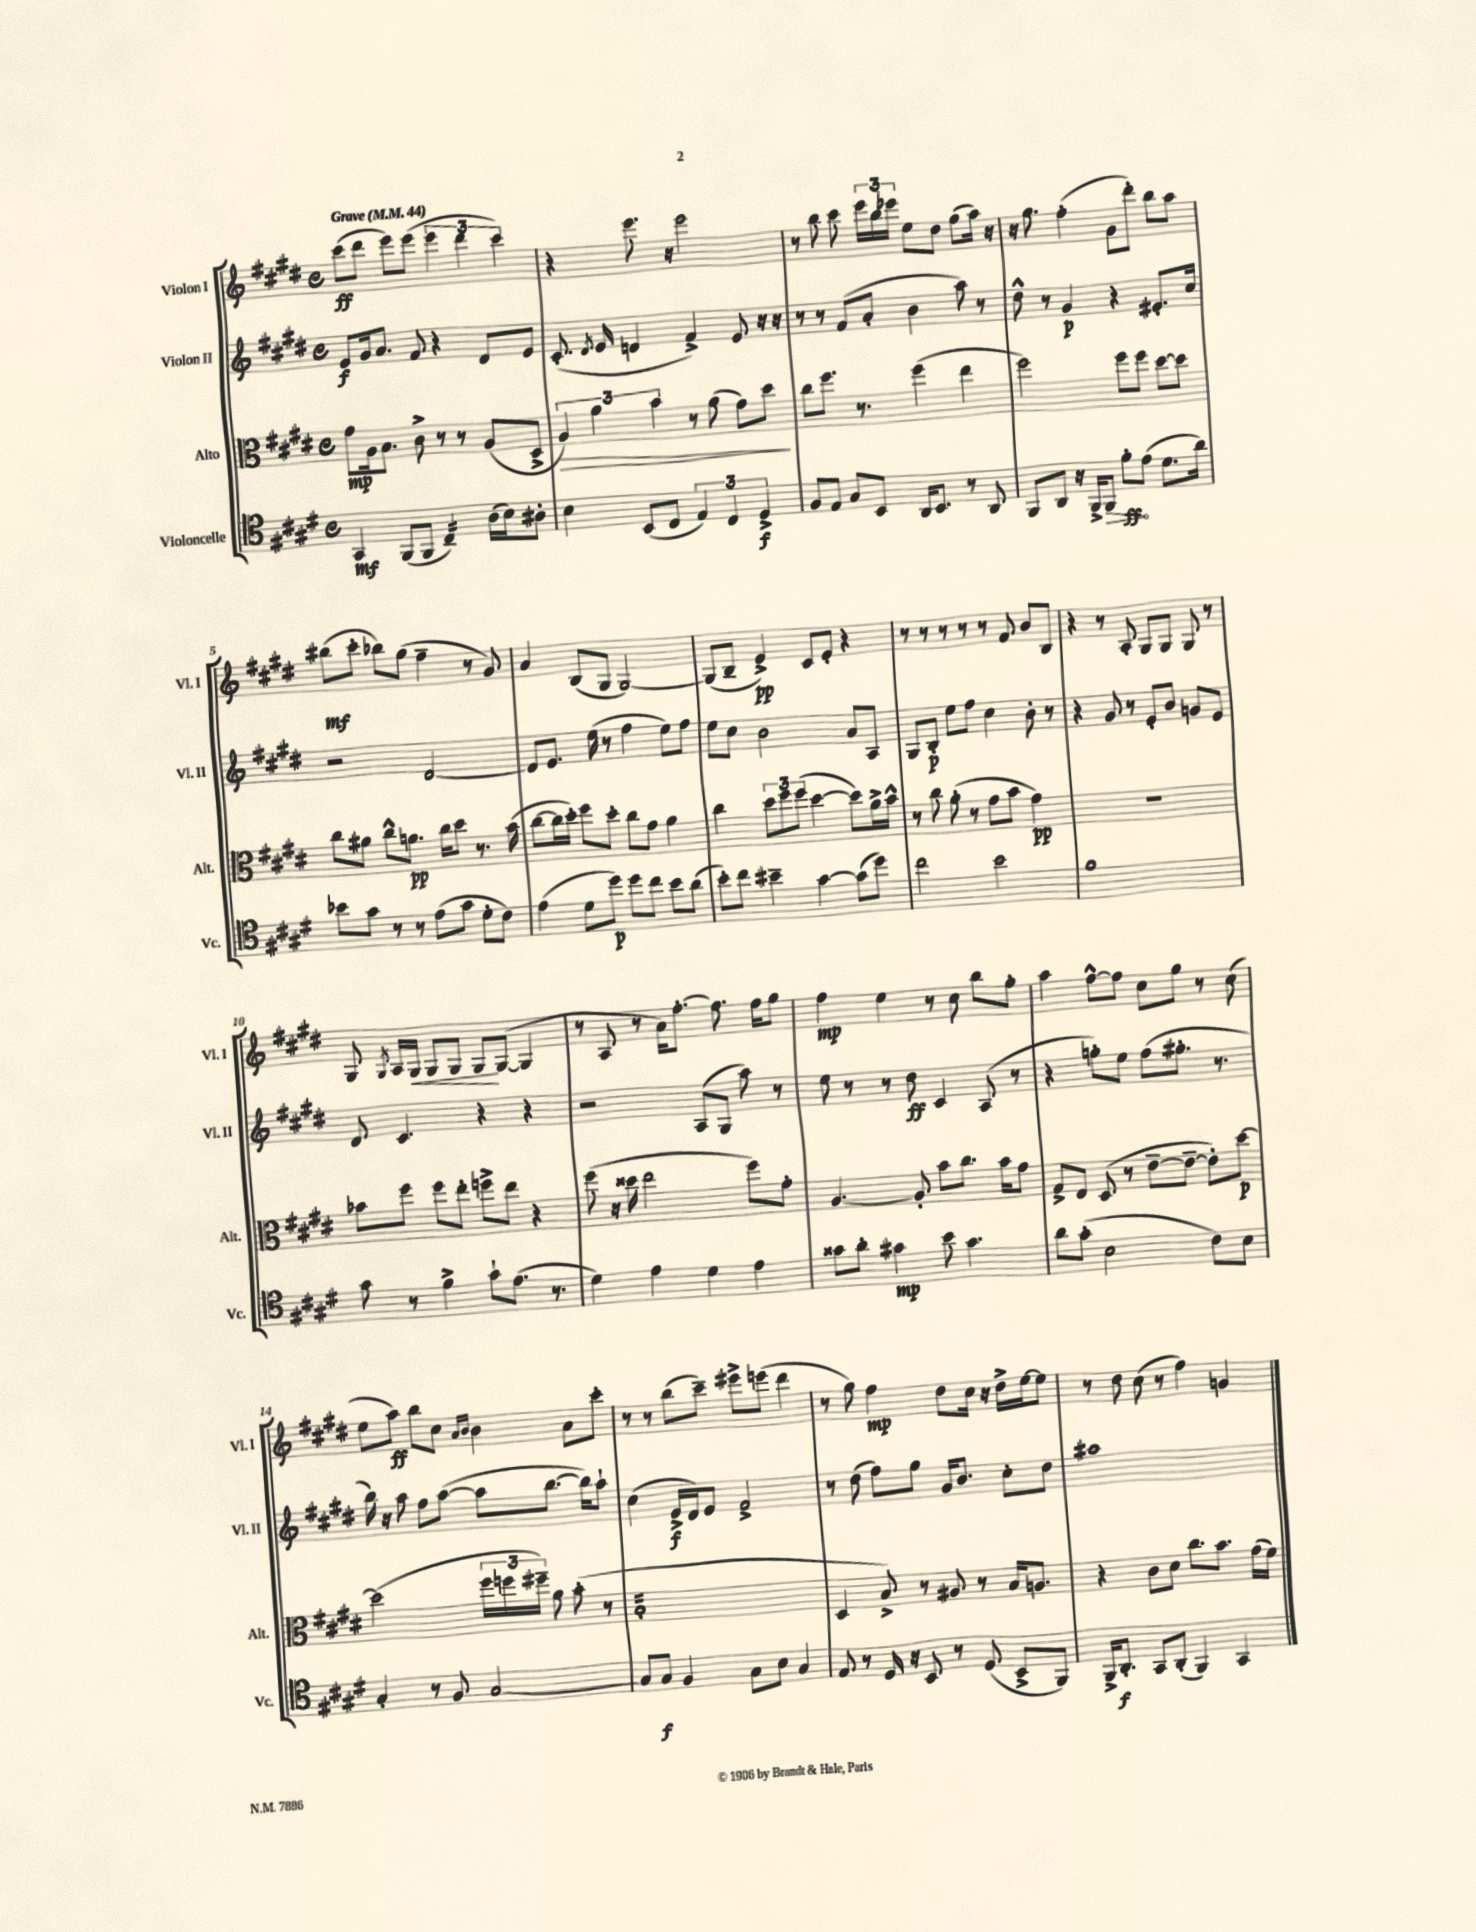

**kern	**kern	**kern	**kern
*staff4	*staff3	*staff2	*staff1
*clefC4	*clefC3	*clefG2	*clefG2
*k[f#c#g#d#]	*k[f#c#g#d#]	*k[f#c#g#d#]	*k[f#c#g#d#]
*M4/4	*M4/4	*M4/4	*M4/4
*met(c)	*met(c)	*met(c)	*met(c)
*MM44	*MM44	*MM44	*MM44
4GG#/	8g#\L	8e/L	(8ccc#\L
.	16A\k	16g#/k	8ddd#\J
.	8.B\J	8.a/J	.
(8FF#/L	.	.	8eee\L)
8FF#/J	8c#^\	8f#/	(8eee\J
4C#~/)	8r	4r	6eee\
.	8r	.	.
.	.	.	6ddd#\
(16A\LL	(8A/L	8d#/L	.
16B\J)	.	.	.
.	.	.	6ccc#\)
8A#'\J	8D#^/J	8e/J	.
=	=	=	=
4B\	6A/)	(8.c#'/	4r
.	6a\	.	.
.	.	8qd#/	.
.	.	16e/	.
(8BB/L	.	4d/	8.eee\
.	6b\	.	.
8C#/J	.	.	.
.	.	.	16r
6E/)	8r	4f#^/)	2eee\
.	(8a\	.	.
6C#/	.	.	.
.	8g#\L)	8e/	.
6D#^/	.	.	.
.	8dd#\J	16r	.
.	.	16r	.
=	=	=	=
8F#/L	8cc#\L	8r	8r
8E/J	8.ff#\J	8r	8bb\
8G#/L	.	(8f#/L	8ccc#\
.	8.r	.	.
8BB/J	.	8a'/J	24eee\LL
.	.	.	24bb\
.	.	.	24eee-\JJ
16AA/LK	(4ff#\	4b\	8ee\L
8.BB/J	.	.	.
.	.	.	8dd#\J
8r	4ee\	8aa\)	(8gg#\L
8AA/	.	8r	16aa\Jk)
.	.	.	16r
=	=	=	=
8FF#/L	2ff#\)	8dd#^^\	16r
.	.	.	8.gg#\
8AA/J	.	8r	.
16r	.	4g#/	(4ff#'\
16FF#^/LK	.	.	.
8FF#/J	.	.	.
8f#'\L	8ff#\L	4r	8g#\L
(8e\J	8ff#\J	.	8ddd#'\J)
8.d#\L	[8dd#\L	8.e#'/L	8bb\L
.	8dd#\]J	.	8aa\J
16a\Jk)	.	16cc#/Jk	.
=	=	=	=
8b-\L	8cc#\L	2r	(8bb#\L
8g#\J	8a#\J	.	8ccc#'\J
8r	8cc#^^\L	.	8bb-\L)
8r	8.a\J	.	(8gg#\J
(8e\L	.	[2d#/	4ff#~\
.	16cc#\LK	.	.
8g#\J	8dd#\J	.	.
8d#'\L	8.r	.	8r
8c#\J)	.	.	8g#/)
.	(16b\	.	.
=	=	=	=
(4e\	[8cc#\L	8d#/]L	4a/
.	16cc#\]L	8.e/J	.
.	16dd#'\JJ)	.	.
8d#\L	8ff#\L	.	(8B/L
.	.	(16ee\	.
8dd#\J)	8dd#'\J	8r	8G#/J
8dd#\L	8cc#\L	4ff#\	[2G#/)
8cc#\J	8g#\J	.	.
8b\L	4a\	8ee\L)	.
(8a\J	.	8ff#\J	.
=	=	=	=
8b'\L)	4cc#\	8ee\L	(8G#/]L
8cc#\J	.	8cc#\J	8B~/J
4b#~\	12dd#\L	2b\	4e^/)
.	12ff#\	.	.
.	(12ff#\J	.	.
[4g#\	[4dd#\	.	8c#/L
.	.	.	8e'/J
(8g#\]L	8dd#\]L)	8a/L	4r
8dd#\J)	16a^\L	8A/J	.
.	16b^^\JJ	.	.
=	=	=	=
2cc#\	8r	8G#/L	8r
.	8cc#\	8B'/J	8r
.	(8a'\	8ee\L	8r
.	8r	8ff#\J	8r
2b\	8g#\L	4cc#\	8r
.	8b\J	.	8f#/
.	4g#\)	8b'\	8b/L
.	.	8r	8B/J
=	=	=	=
1f#	1r	4r	4r
.	.	8g#/	8r
.	.	8r	8A'/
.	.	8e'/L	8G#/L
.	.	8b/J	8G#/J
.	.	8g/L	8G#/
.	.	8e/J	8r
=	=	=	=
8g#\	8b-\L	8d#/	8G#/
.	.	.	8qG#/
8r	8ff#\J	4.c#/	16A/LL
.	.	.	16G#/JJ
4f#^\	8ff#\L	.	8G#/L
.	8ee'\J	.	8G#/J
8g#`\L	8ff^\L	4r	8G#/L
(8.e\J	8ee\J	.	([8G#/J
.	4r	4r	4G#/]
8.r	.	.	.
=	=	=	=
4d#\)	(8ff#\	2r	8r
.	16r	.	8A/
.	16dd##\	.	.
4e\	2ee\	.	8r
.	.	.	16a\LK)
.	.	.	[8.ff#'\J
4d#\	.	(8A/L	.
.	.	8G#/J	8.ff#\]
4e\	8ff#\L)	8aa\)	.
.	.	.	16ff#\LK
.	8g#'\J	8r	8gg#\J
=	=	=	=
8g##\L	[4.A/	8ee\	4ff#\
8a'\J	.	8r	.
4g#\	.	8r	4ee\
.	8A'/]	8dd#\	.
8b\	8b\L	4c#/	8r
4.g#\	8.cc#\J	.	8cc#\
.	.	(8A/	8bb\L
.	16b\LK	.	.
.	8g#\J	8r	8gg#'\J
=	=	=	=
8a\L	8G#^/L	4r	4aa\
(8g#'\J	8E/J	.	.
2B\	(8D#/	8gg'\L)	[8ff#^^\L
.	8r	8ee\J	8ff#\]J
.	[8e~\L	(8ff#\L	8cc#\L
.	8e~\_J	8.gg#'\J	8gg#\J
8c#\L)	8e'\]L)	.	8r
.	.	8.r	.
8B\J	[8dd#\J	.	(8cc#\
=	=	=	=
4G#'/	(2dd#\]	16bb\)	8ee\L
.	.	16r	.
.	.	8aa\	8aa\J)
8r	.	8ff#\L	8bb\L
8F#/	.	([8aa\J	8cc#\J
.	.	.	16qqa/LL
.	.	.	16qqb/JJ
[2G#/	24ff#\LL	8aa\]L	4b\
.	24ff\	.	.
.	24ff#~\JJ)	.	.
.	8a\	[8.bb\J	.
.	(8b'\	.	8a\L
.	.	16bb\]LK)	.
.	8r	8aa`\J	8ccc#'\J
=	=	=	=
8G#/]L	1B'	(4cc#\	8r
8G#/J	.	.	8r
4F#/	.	16e^/LL	(8bb\L
.	.	16d#/J)	.
.	.	8e/J	8ccc#~\J)
8G#\L	.	2f#^/	8eee#^\L
8B\J	.	.	(8eee\J
4G#/	.	.	4ddd#\
=	=	=	=
8E/	4D#/	8r	8r
8r	.	(8dd#\	8gg#\)
16D#/	8B^/)	8ff#\L)	4ff#\
16r	.	.	.
8BB/	8r	8gg#\J	.
8r	8A#/	16g#/LK	8dd#\L
.	.	8.b/J	.
(8D#/	8r	.	16cc#\Jk
.	.	.	16r
8BB^/L	16B/LK	8cc#'\L	16dd#^\LL
.	8.A/J	.	[16ee\J
8FF#/J)	.	8dd#\J	8ee\]J
=	=	=	=
16FF#^/LK	4r	1aa#	8r
8.AA'/J	.	.	.
.	.	.	8dd#\
8GG#/L	8c#\L	.	(8cc#\
(8AA'/J	8d#\J	.	8r
4FF#/)	8.cc#\L	.	4ff#\)
.	8.b\J	.	.
4GG#/	.	.	4g/
.	(16g#\LL	.	.
.	16f#\JJ)	.	.
==	==	==	==
*-	*-	*-	*-
